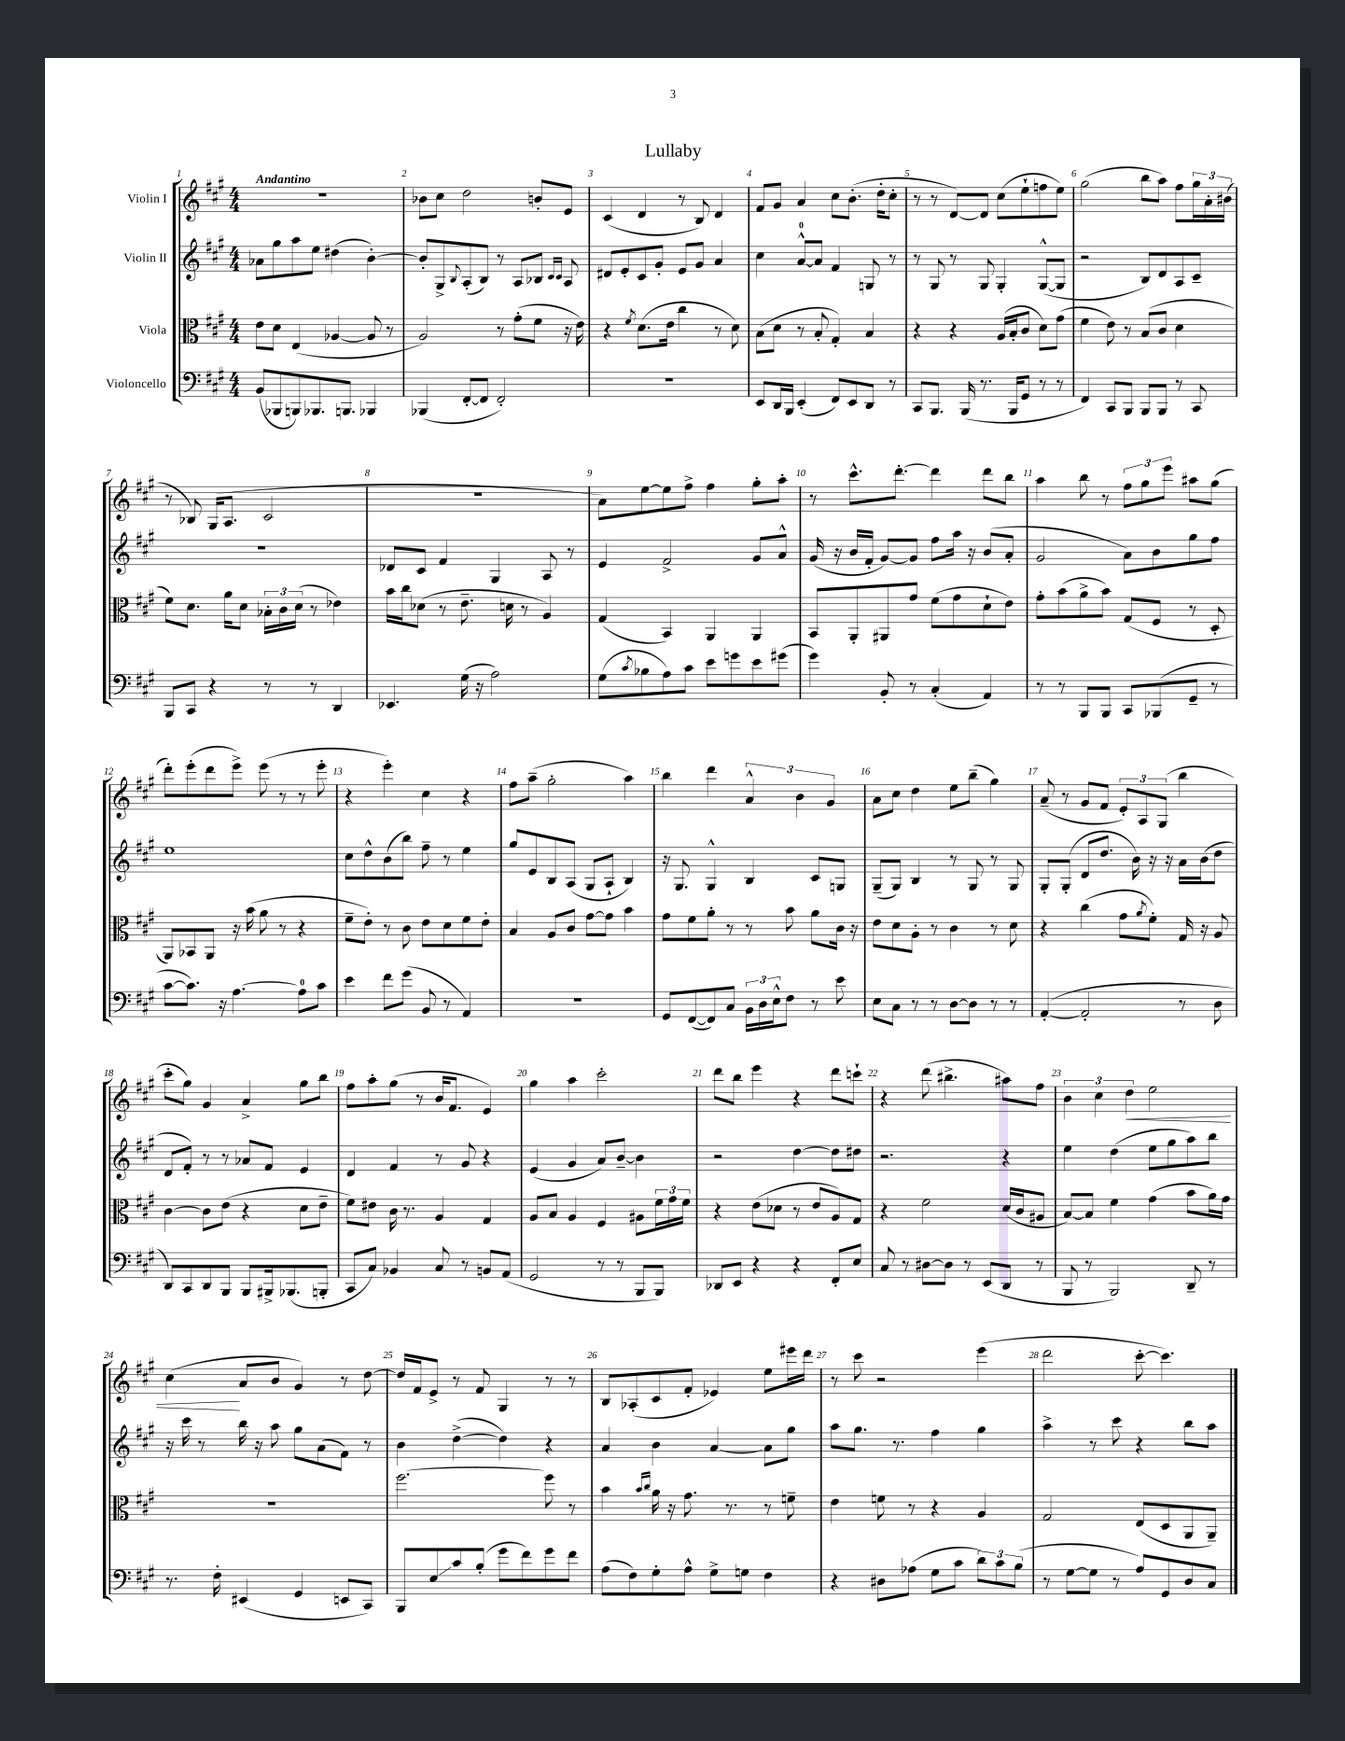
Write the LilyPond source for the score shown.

\header { title = "Lullaby" }
<<
\new StaffGroup <<
\new Staff = "s0" \with { instrumentName = "Violin I" } {
    \clef treble \key a \major \numericTimeSignature \time 4/4 \tempo "Andantino"
    R1 |
    bes'8 cis''8 d''2 b'8-. e'8 |
    cis'4( d'4 r8 b8) d'4 |
    fis'8 gis'8 a'4 cis''8 b'8.-.( d''16-. cis''8-. |
    r8 r8 d'8~) d'8 cis''8( e''8-! f''8 e''8) |
    gis''2( b''8 a''8) fis''8 \tuplet 3/2 { gis''16 a'16-. bis'16( } |
    r8 bes8) gis16( a8. cis'2 |
    R1 |
    a'8) e''8~ e''8 fis''8-> fis''4 gis''8-. a''8-. |
    r8 cis'''8.-^ d'''8.~-. d'''4 d'''8 b''8 |
    a''4 b''8 r8 \tuplet 3/2 { fis''8 gis''8 e'''8 } ais''8 gis''8( |
    d'''8-.) e'''8-.( d'''8 e'''8->) e'''8( r8 r8 e'''8-. |
    r4 e'''4-.) cis''4 r4 |
    fis''8 a''8--( gis''2-. a''4) |
    b''4 d'''4 \tuplet 3/2 { a'4-^ b'4 gis'4 } |
    a'8 cis''8 d''4 e''8 b''8--( gis''4) |
    a'8--( r8 gis'8 fis'8 \tuplet 3/2 { e'8-.) a8 gis8( } b''4 |
    cis'''8-. gis''8) gis'4 a'4-> gis''8 b''8 |
    fis''8 a''8-. gis''8( r8 b'16 fis'8. e'4) |
    gis''4 a''4 cis'''2-. |
    d'''8 b''8 e'''4 r4 d'''8 c'''8-! |
    r4 d'''8( bis''4.-> ais''8) fis''8 |
    \tuplet 3/2 { b'4 cis''4 d''4\< } e''2 |
    cis''4\!( a'8 b'8 gis'4) r8 d''8~ |
    d''16 fis'16 e'8-> r8 fis'8 gis4 r8 r8 |
    b8 aes8-.( cis'8 fis'8-. ees'4) e''8 eis'''16 d'''16 |
    r8 cis'''8 r2 e'''4( |
    d'''2 cis'''8~-. cis'''4.) \bar "|." |
}
\new Staff = "s1" \with { instrumentName = "Violin II" } {
    \clef treble \key a \major \numericTimeSignature \time 4/4
    aes'8 gis''8 a''8 e''8 dis''4( b'4~-.) |
    b'8-. gis8-> \appoggiatura { b8 } a8-.( b8) r8 a8 bes8 \grace { cis'16 cis'16 } a8 |
    dis'8 e'8-. cis'8 gis'8-. e'8 gis'8 a'4 |
    cis''4 a'8-0~-^ a'8 fis'4 g8 r8 |
    r8 gis8 r8 gis8 gis4-. gis8~-^( gis8 |
    r2 b8) d'8 a8 cis'8-- |
    R1 |
    des'8 cis'8 fis'4 gis4 a8 r8 |
    e'4 fis'2-> gis'8 a'8-^ |
    gis'16( r16 b'16 fis'16-. gis'8~) gis'8 fis''8 a''16 r16 b'8( a'8-. |
    gis'2 a'8) b'8 gis''8 fis''8 |
    e''1 |
    cis''8 d''8-^ b'8( b''8) fis''8-- r8 e''4 |
    gis''8 e'8 b8 a8( gis8 a8-! b4) |
    r16 gis8. gis4-^ b4 cis'8 g8 |
    gis8--( gis8) b4 r8 gis8 r8 gis8 |
    gis8-. gis8-.( d'8 d''8. b'16) r16 r16 a'16 b'16( d''8 |
    d'8 fis'8-.) r8 r8 aes'8 fis'8 e'4 |
    d'4 fis'4 r8 gis'8 r4 |
    e'4( gis'4 a'8) b'8~-- b'4 |
    r2 d''4~ d''8 dis''8 |
    r2. r4 |
    e''4 d''4( e''8 gis''8 a''8) b''8 |
    r16 cis'''16 r8 b''16 r16 a''8 gis''8 a'8( fis'8) r8 |
    b'4 d''4~->( d''4) r4 |
    a'4 b'4 a'4~ a'8 gis''8 |
    a''8 gis''8. r8. fis''4 gis''4 |
    a''4-> r8 cis'''8 r4 b''8 a''8 \bar "|." |
}
\new Staff = "s2" \with { instrumentName = "Viola" } {
    \clef alto \key a \major \numericTimeSignature \time 4/4
    e'8 d'8 e4( aes4~ aes8 r8 |
    a2) r8 gis'8-.( fis'8 r16 e'16) |
    r4 \acciaccatura { fis'8 } d'8.( e'16 cis''4 r8 d'8) |
    b8( d'8 r8 b8-. gis4-.) b4 |
    r4 r4 a16( b16-. cis'8 d'8) gis'8( |
    fis'4 e'8) r8 b8( cis'8 d'4 |
    fis'8) d'8. a'16 d'8 \tuplet 3/2 { bes16-. cis'16 d'16( } r8 ees'4) |
    b'16 cis''16 des'8( r8 e'8.-- d'16 r8 a4) |
    gis4( b,4) a,4 a,4 |
    b,8 a,8-. ais,8 gis'8 fis'8( gis'8 d'8-! e'8) |
    gis'8-. b'8( a'8-> b'8) gis8( fis8 r8 d8-. |
    a,8) bes,8 a,8 r16 b'16( a'8 r8 r4 |
    fis'8-- e'8-.) r8 cis'8 e'8 d'8 fis'8 e'8-. |
    b4 a8 cis'8 gis'8~ gis'8 b'4 |
    gis'8 fis'8 a'8-. r8 r8 b'8 a'8 cis'16 r16 |
    e'8 d'8 a8-. r8 cis'4 r8 d'8 |
    r4 cis''4( gis'8 \acciaccatura { a'8 } fis'8-.) gis16 r16 a8 |
    cis'4~ cis'8 e'8( r4 d'8 e'8-- |
    fis'8) eis'8 cis'16 r8. a4 gis4 |
    a8 b8 a4 fis4 ais8 \tuplet 3/2 { fis'16 gis'16 fis'16 } |
    r4 e'8( des'8 r8 e'8 a8) gis8 |
    r4 fis'2 d'16( cis'16 ais8 |
    b8~) b8 fis'4 gis'4( b'8 a'16) gis'16 |
    R1 |
    fis''2.~ fis''8 r8 |
    b'4 \grace { b'16 cis''16 } a'16 r16 gis'8. r8. r8 f'8-- |
    e'4 f'8 r8 r4 a4 |
    gis2 e8( d8 a,8 a,8--) \bar "|." |
}
\new Staff = "s3" \with { instrumentName = "Violoncello" } {
    \clef bass \key a \major \numericTimeSignature \time 4/4
    b,8( bes,,8 b,,8) bes,,8. b,,8. bes,,4 |
    bes,,4( fis,8~-. fis,8 fis,2-.) |
    R1 |
    e,8 d,16 b,,16 e,4-.( fis,8) e,8 d,8 r8 |
    cis,8 b,,8. b,,16( r8. b,,16 gis,8 r8 r8 |
    fis,4) cis,8 b,,8 b,,8 b,,8 r8 cis,8 |
    b,,8 cis,8 r4 r8 r8 d,4 |
    ees,4. gis16( r16 a2) |
    gis8( \acciaccatura { cis'8 } bes8 a8) cis'8 e'8 g'8 e'8 gis'8( |
    gis'4) b,8-. r8 cis4-.( a,4) |
    r8 r8 b,,8 b,,8 cis,8 bes,,8( gis,8-- r8 |
    cis'8~ cis'8.) r16 a4.~ a8-0 cis'8 |
    e'4 fis'8 gis'8( b,8 r8 a,4) |
    R1 |
    gis,8 fis,8~( fis,8) cis8 \tuplet 3/2 { b,16 d16 e16-^ } fis8 r8 e'8 |
    e8 cis8 r8 r8 d8~ d8 r8 r8 |
    a,4~-.( a,2-. r8 d8 |
    d,8) cis,8 d,8 b,,8 b,,8 bis,,16-> bes,,8.( b,,8-. |
    cis,8 cis8) bes,4 cis8 r8 b,8 a,8( |
    gis,2 r8 r8 b,,8 b,,8) |
    des,8 e,8 r4 r4 fis,8-. e8 |
    cis8 r8 dis8~ dis8 r8 e,8( d,8 r8 |
    b,,8 r8 b,,2) d,8-- r8 |
    r8. fis16-. eis,4( gis,4 e,8 cis,8) |
    b,,8 e8\glissando cis'8 b8-.( gis'8 fis'8) gis'8 fis'8 |
    a8( fis8) gis8-. a8-^ gis8-> g8 fis4 |
    r4 dis8 aes8( gis8 cis'8 \tuplet 3/2 { d'8) cis'8 b8( } |
    r8 gis8~ gis8 r8 a8) gis,8 d8 cis8 \bar "|." |
}
>>
>>
\layout { \context { \Score \override BarNumber.break-visibility = ##(#f #t #t) barNumberVisibility = #all-bar-numbers-visible } }
